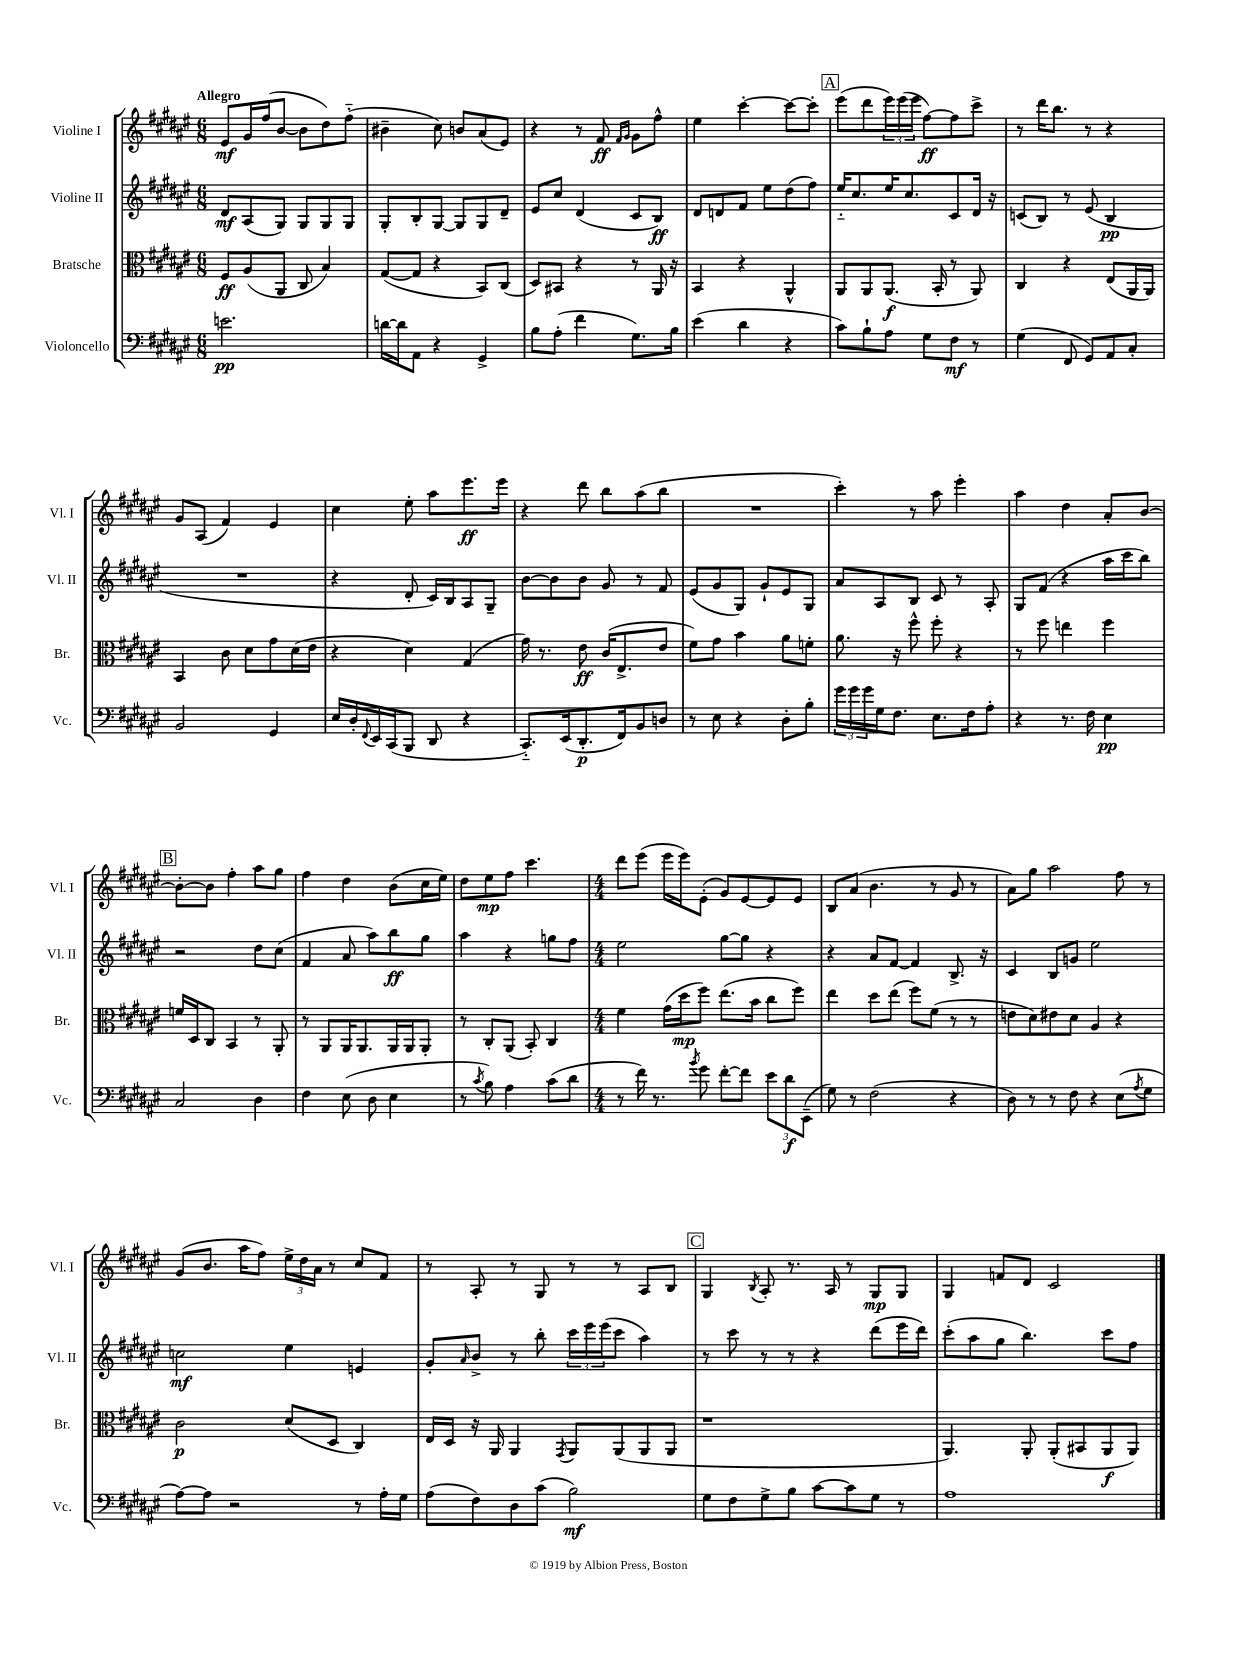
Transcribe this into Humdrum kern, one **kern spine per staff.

**kern	**dynam	**kern	**dynam	**kern	**dynam	**kern	**dynam
*part4	*part4	*part3	*part3	*part2	*part2	*part1	*part1
*staff4	*staff4	*staff3	*staff3	*staff2	*staff2	*staff1	*staff1
*I"Violoncello	*	*I"Bratsche	*	*I"Violine II	*	*I"Violine I	*
*I'Vc.	*	*I'Br.	*	*I'Vl. II	*	*I'Vl. I	*
*clefF4	*	*clefC3	*	*clefG2	*	*clefG2	*
*k[f#c#g#d#a#e#]	*	*k[f#c#g#d#a#e#]	*	*k[f#c#g#d#a#e#]	*	*k[f#c#g#d#a#e#]	*
*M6/8	*	*M6/8	*	*M6/8	*	*M6/8	*
=1	=1	=1	=1	=1	=1	=1	=1
!	!	!	!	!	!	!LO:TX:a:B:t=Allegro	!
2.en\	pp	8F#/L	ff	8d#/L	mf	8e#/L	mf
.	.	(8A#/	.	(8A#/	.	16g#/L	.
.	.	.	.	.	.	(16ff#/J	.
.	.	8AA#/J	.	8G#/J)	.	[8b/J	.
.	.	8C#/	.	8G#/L	.	8b\L]	.
.	.	4B/)	.	8G#/	.	8dd#\)	.
.	.	.	.	8G#/J	.	(8ff#\J	.
=2	=2	=2	=2	=2	=2	=2	=2
[16dn\LL	.	([8G#/L	.	8G#'/L	.	4b#X~\	.
16d\J]	.	.	.	.	.	.	.
8AA#\J	.	8G#/J]	.	8B'/	.	.	.
4r	.	4r	.	[8G#/J	.	8cc#\)	.
.	.	.	.	8G#/L]	.	8bn/L	.
4GG#^/	.	8BB/L)	.	8G#/	.	(8a#/	.
.	.	(8C#/J	.	8d#~/J	.	8e#/J)	.
=3	=3	=3	=3	=3	=3	=3	=3
8B\L	.	8D#/L)	.	8e#/L	.	4r	.
(8A#'\J	.	8BB#X/J	.	8cc#/J	.	.	.
4f#\	.	4r	.	(4d#/	.	8r	.
.	.	.	.	.	.	8f#/	ff
.	.	.	.	.	.	16qqf#/LL	.
.	.	.	.	.	.	16qqg#/JJ	.
8.G#\L)	.	8r	.	8c#/L	.	8g#\L	.
.	.	16AA#/	.	8B/J)	ff	8ff#^^\J	.
16B\Jk	.	16r	.	.	.	.	.
=4	=4	=4	=4	=4	=4	=4	=4
(4e#\	.	4BB/	.	8d#/L	.	4ee#\	.
.	.	.	.	8dn/	.	.	.
4d#\	.	4r	.	8f#/J	.	[4ccc#'\	.
.	.	.	.	8ee#\L	.	.	.
4r	.	4AA#^^/	.	(8dd#\	.	8ccc#\L_	.
.	.	.	.	8ff#\J)	.	8ccc#'\J]	.
!!LO:REH:place=s1:t=A
=5	=5	=5	=5	=5	=5	=5	=5
8c#\L)	.	8AA#/L	.	16ee#/KL	.	(8eee#\L	.
.	.	.	.	8.cc#/	.	.	.
8B`\	.	8AA#/	.	.	.	8ddd#\	.
8A#\J	.	(8.AA#/J	f	16ee#/K	.	24eee#\L)	.
.	.	.	.	.	.	(24eee#\	.
.	.	.	.	8.cc#/	.	.	.
.	.	.	.	.	.	24eee#\JJ	.
8G#\L	.	.	.	.	.	[8ff#\L)	ff
.	.	16BB'/	.	.	.	.	.
8F#\J	mf	8r	.	8c#/	.	8ff#\]	.
8r	.	8AA#/)	.	16d#/Jk	.	8ccc#^\J	.
.	.	.	.	16r	.	.	.
=6	=6	=6	=6	=6	=6	=6	=6
(4G#\	.	4C#/	.	(8cn/L	.	8r	.
.	.	.	.	8B/J)	.	16ddd#\KL	.
.	.	.	.	.	.	8.bb\J	.
8FF#/	.	4r	.	8r	.	.	.
8GG#/L)	.	.	.	(8e#/	.	8r	.
8AA#/	.	(8E#/L	.	4B/	pp	4r	.
8C#'/J	.	16AA#/L	.	.	.	.	.
.	.	16AA#/JJ)	.	.	.	.	.
!!LO:LB:g=z
=7	=7	=7	=7	=7	=7	=7	=7
2BB/	.	4BB/	.	2.r	.	8g#/L	.
.	.	.	.	.	.	(8A#/J	.
.	.	8c#\	.	.	.	4f#/)	.
.	.	8d#\L	.	.	.	.	.
4GG#/	.	8g#\	.	.	.	4e#/	.
.	.	(16d#\L	.	.	.	.	.
.	.	16e#\JJ	.	.	.	.	.
=8	=8	=8	=8	=8	=8	=8	=8
16E#/LL	.	4r	.	4r	.	4cc#\	.
16D#'/	.	.	.	.	.	.	.
8qqFF#/	.	.	.	.	.	.	.
16EE#/	.	.	.	.	.	.	.
(16CC#/J	.	.	.	.	.	.	.
8BBB/J	.	4d#\)	.	8d#'/	.	8ee#'\	.
8DD#/	.	.	.	16c#/LL)	.	8aa#\L	.
.	.	.	.	16B/J	.	.	.
4r	.	(4G#/	.	8A#/	.	8.eee#\	ff
.	.	.	.	8G#~/J	.	.	.
.	.	.	.	.	.	16eee#\Jk	.
=9	=9	=9	=9	=9	=9	=9	=9
8.CC#/L)	.	16g#\)	.	[8b\L	.	4r	.
.	.	8.r	.	.	.	.	.
.	.	.	.	8b\]	.	.	.
(16EE#/k	.	.	.	.	.	.	.
8.DD#'/	p	8e#\	ff	8b\J	.	8ddd#\	.
.	.	(16c#/KL	.	8g#/	.	8bb\L	.
16FF#/k)	.	8.E#^/	.	.	.	.	.
8BB/	.	.	.	8r	.	(8aa#\	.
8Dn/J	.	8e#/J	.	8f#/	.	8bb\J	.
=10	=10	=10	=10	=10	=10	=10	=10
8r	.	8f#\L)	.	(8e#/L	.	2.r	.
8E#\	.	8g#\J	.	8g#/	.	.	.
4r	.	4b\	.	8G#/J)	.	.	.
.	.	.	.	8g#`/L	.	.	.
8D#'\L	.	8a#\L	.	8e#/	.	.	.
8B'\J	.	8fn'\J	.	8G#/J	.	.	.
=11	=11	=11	=11	=11	=11	=11	=11
24g#\LL	.	8.a#\	.	8a#/L	.	4ccc#'\)	.
24g#\	.	.	.	.	.	.	.
24g#\	.	.	.	.	.	.	.
16G#\J	.	.	.	8A#/	.	.	.
8.F#\J	.	16r	.	.	.	.	.
.	.	8ff#^^\	.	8B/J	.	8r	.
8.E#\L	.	8ff#'\	.	8c#/	.	8aa#\	.
.	.	4r	.	8r	.	4eee#'\	.
16F#\k	.	.	.	.	.	.	.
8A#'\J	.	.	.	8A#'/	.	.	.
=12	=12	=12	=12	=12	=12	=12	=12
4r	.	8r	.	8G#/L	.	4aa#\	.
.	.	8ff#\	.	(8f#/J	.	.	.
8.r	.	4een\	.	4r	.	4dd#\	.
16F#\	.	.	.	.	.	.	.
4E#\	pp	4ff#\	.	16aa#\LL	.	8a#'/L	.
.	.	.	.	16ccc#\J	.	.	.
.	.	.	.	8bb\J)	.	[8b/J	.
!!LO:LB:g=z
!!LO:REH:place=s1:t=B
=13	=13	=13	=13	=13	=13	=13	=13
2C#/	.	16fn/LL	.	2r	.	8b'\L_	.
.	.	16D#/J	.	.	.	.	.
.	.	8C#/J	.	.	.	8b\J]	.
.	.	4BB/	.	.	.	4ff#'\	.
4D#\	.	8r	.	8dd#\L	.	8aa#\L	.
.	.	8AA#'/	.	(8cc#\J	.	8gg#\J	.
=14	=14	=14	=14	=14	=14	=14	=14
4F#\	.	8r	.	4f#/	.	4ff#\	.
.	.	8AA#/L	.	.	.	.	.
(8E#\	.	16AA#/K	.	8a#/	.	4dd#\	.
.	.	8.AA#/	.	.	.	.	.
8D#\	.	.	.	8aa#\L)	.	.	.
4E#\	.	16AA#/L	.	8bb\	ff	(8b\L	.
.	.	16AA#/J	.	.	.	.	.
.	.	8AA#'/J	.	8gg#\J	.	16cc#\L	.
.	.	.	.	.	.	16ee#\JJ)	.
=15	=15	=15	=15	=15	=15	=15	=15
8r	.	8r	.	4aa#\	.	8dd#\L	.
8qc#/	.	.	.	.	.	.	.
8B\)	.	8C#'/L	.	.	.	8ee#\	mp
4A#\	.	(8AA#/J	.	4r	.	8ff#\J	.
.	.	8BB'/)	.	.	.	4.ccc#\	.
(8c#\L	.	4C#/	.	8ggn\L	.	.	.
8d#\J	.	.	.	8ff#\J	.	.	.
=16	=16	=16	=16	=16	=16	=16	=16
*M4/4	*	*M4/4	*	*M4/4	*	*M4/4	*
8r	.	4f#\	.	2ee#\	.	8ddd#\L	.
16f#\)	.	.	.	.	.	(8eee#\J	.
8.r	.	.	.	.	.	.	.
.	.	(16g#\LL	.	.	.	16eee#\LL	.
.	.	16dd#\J	mp	.	.	16eee#\J)	.
8qb/	.	.	.	.	.	.	.
8g#\	.	8ff#\J)	.	.	.	(8e#'\J	.
[8f#'\L	.	(8.ee#\L	.	[8gg#\L	.	8g#/L)	.
8f#\J]	.	.	.	8gg#\J]	.	[8e#/	.
.	.	16b\Jk	.	.	.	.	.
12e#\L	.	8cc#\L	.	4r	.	8e#/]	.
12d#\	f	.	.	.	.	.	.
.	.	8ff#\J)	.	.	.	8e#/J	.
(12EE#~\J	.	.	.	.	.	.	.
=17	=17	=17	=17	=17	=17	=17	=17
8G#\)	.	4ee#\	.	4r	.	8B/L	.
8r	.	.	.	.	.	(8a#/J	.
(2F#\	.	8dd#\L	.	8a#/L	.	4.b\	.
.	.	(8ee#\J	.	[8f#/J	.	.	.
.	.	8ff#\L)	.	4f#/]	.	.	.
.	.	(8f#\J	.	.	.	8r	.
4r	.	8r	.	8.B^/	.	8g#/	.
.	.	8r	.	.	.	8r	.
.	.	.	.	16r	.	.	.
=18	=18	=18	=18	=18	=18	=18	=18
8D#\)	.	8en\L	.	4c#/	.	8a#\L)	.
8r	.	8d#\)	.	.	.	8gg#\J	.
8r	.	8e#X\	.	8B/L	.	2aa#\	.
8F#\	.	8d#\J	.	8gn/J	.	.	.
4r	.	4A#/	.	2ee#\	.	.	.
(8E#\L	.	4r	.	.	.	8ff#\	.
8qA#/	.	.	.	.	.	.	.
8G#\J	.	.	.	.	.	8r	.
!!LO:LB:g=z
=19	=19	=19	=19	=19	=19	=19	=19
[8A#\L)	.	2c#\	p	2ccn\	mf	(8g#/L	.
8A#\J]	.	.	.	.	.	8.b/J	.
2r	.	.	.	.	.	.	.
.	.	.	.	.	.	16aa#\KL	.
.	.	.	.	.	.	8ff#\J)	.
.	.	(8d#/L	.	4ee#\	.	24ee#^\LL	.
.	.	.	.	.	.	24dd#\	.
.	.	.	.	.	.	24a#\JJ	.
.	.	8D#/J	.	.	.	8r	.
8r	.	4C#/)	.	4en/	.	8cc#/L	.
16A#'\LL	.	.	.	.	.	8f#/J	.
16G#\JJ	.	.	.	.	.	.	.
=20	=20	=20	=20	=20	=20	=20	=20
(8A#\L	.	16E#/LL	.	8g#'/L	.	8r	.
.	.	16D#/JJ	.	.	.	.	.
.	.	.	.	16qqa#/	.	.	.
8F#\)	.	16r	.	8b^/J	.	8A#'/	.
.	.	16AA#/	.	.	.	.	.
8D#\	.	4AA#/	.	8r	.	8r	.
(8c#\J	.	.	.	8bb'\	.	8G#/	.
.	.	8qGG#/	.	.	.	.	.
2B\)	mf	8AA#/L	.	24ccc#\LL	.	8r	.
.	.	.	.	24eee#\	.	.	.
.	.	.	.	(24eee#\J	.	.	.
.	.	(8AA#/	.	8ccc#\J	.	8r	.
.	.	8AA#/	.	4aa#\)	.	8A#/L	.
.	.	8AA#/J	.	.	.	8B/J	.
!!LO:REH:place=s1:t=C
=21	=21	=21	=21	=21	=21	=21	=21
8G#\L	.	1r	.	8r	.	4G#/	.
8F#\	.	.	.	8ccc#\	.	.	.
.	.	.	.	.	.	8qB/	.
8G#^\	.	.	.	8r	.	8A#'/	.
8B\J	.	.	.	8r	.	8.r	.
[8c#\L	.	.	.	4r	.	.	.
.	.	.	.	.	.	16A#/	.
8c#\]	.	.	.	.	.	8r	.
8G#\J	.	.	.	(8ddd#\L	.	8G#/L	mp
8r	.	.	.	16eee#\L	.	8G#/J	.
.	.	.	.	16ddd#\JJ)	.	.	.
=22	=22	=22	=22	=22	=22	=22	=22
1A#	.	4.AA#/)	.	(8ccc#'\L	.	4G#/	.
.	.	.	.	8aa#\	.	.	.
.	.	.	.	8gg#\J	.	8fn/L	.
.	.	8AA#'/	.	4.bb\)	.	8d#/J	.
.	.	(8AA#'/L	.	.	.	2c#/	.
.	.	8BB#X/	.	.	.	.	.
.	.	8AA#/	f	8ccc#\L	.	.	.
.	.	8AA#/J)	.	8ff#\J	.	.	.
==	==	==	==	==	==	==	==
*-	*-	*-	*-	*-	*-	*-	*-
